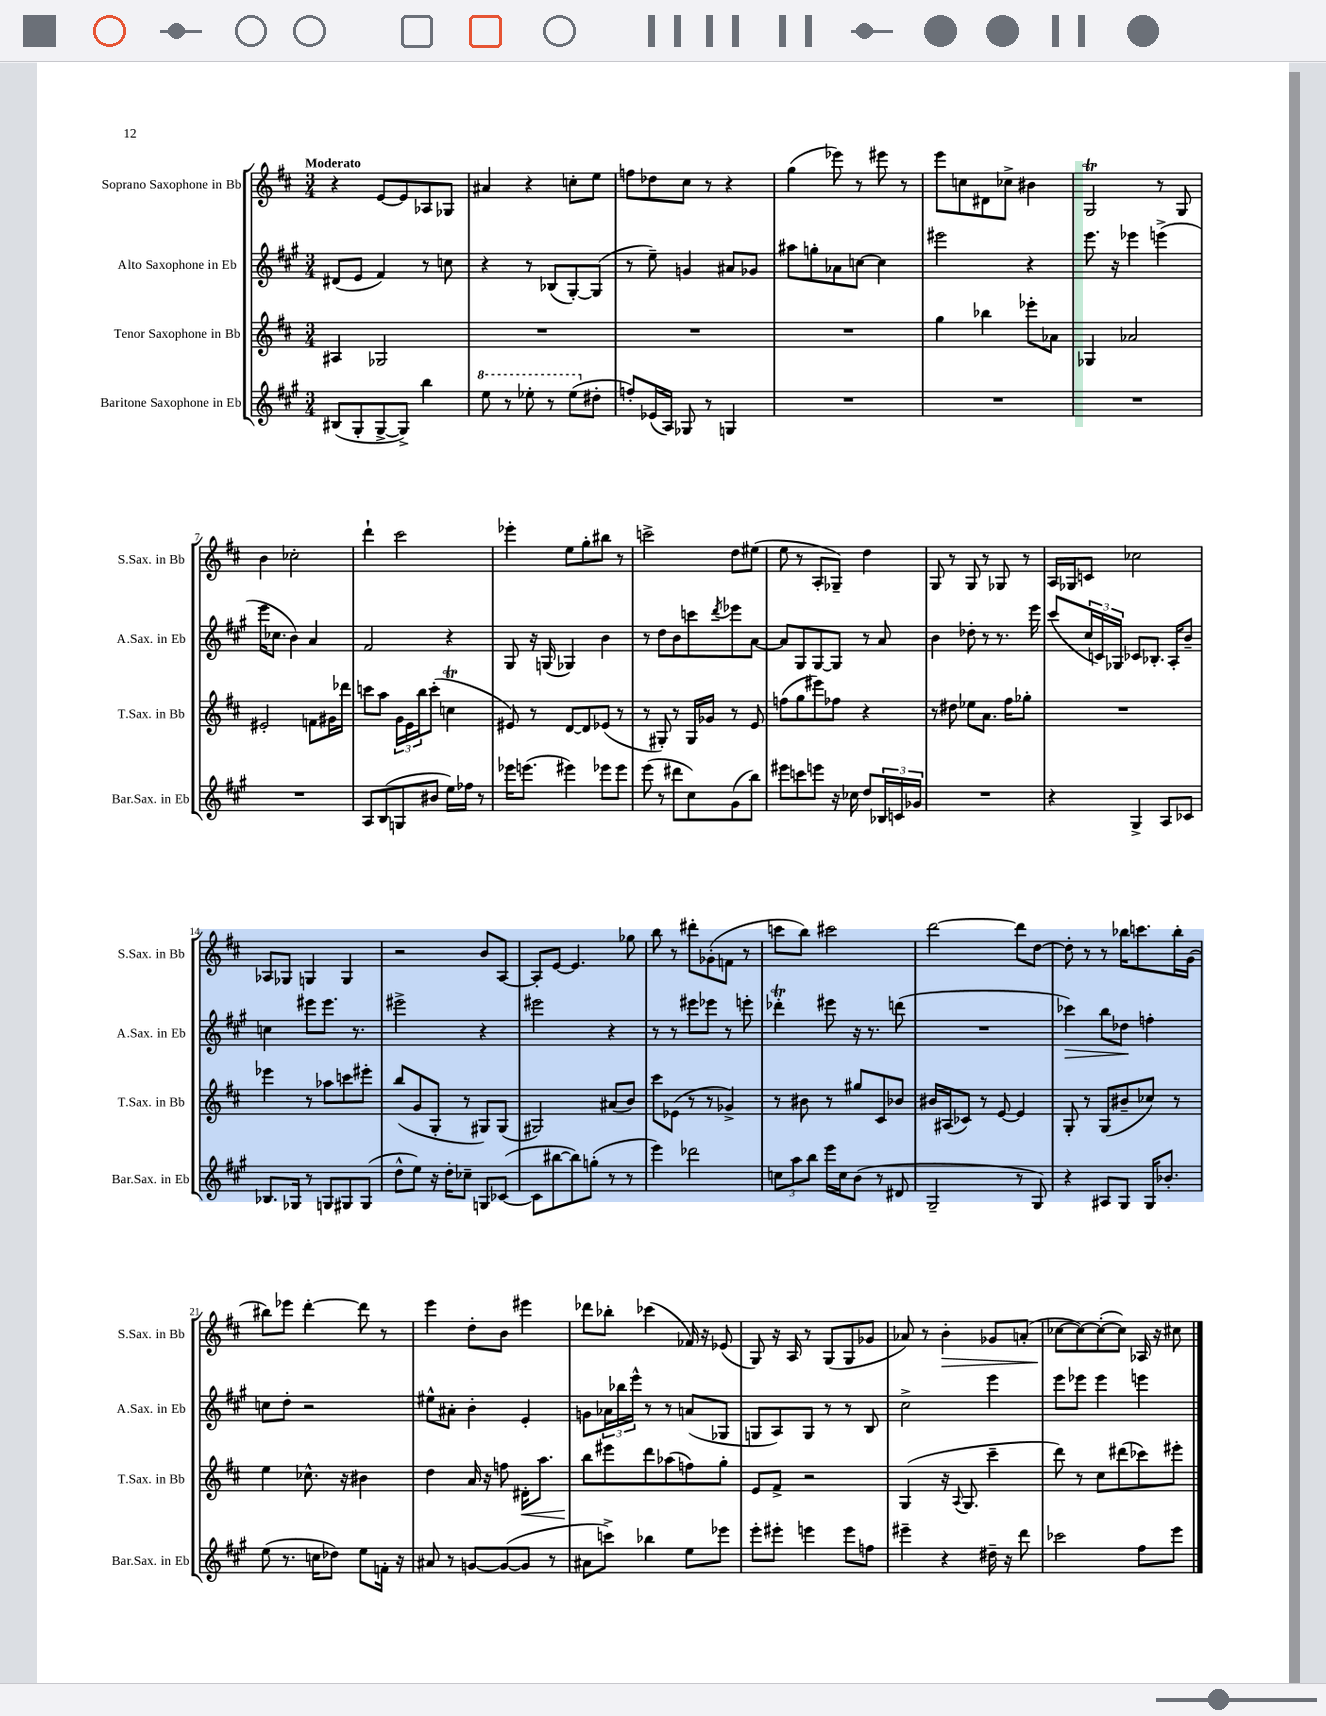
<<
\new StaffGroup <<
\new Staff = "s0" \with { instrumentName = "Soprano Saxophone in Bb" shortInstrumentName = "S.Sax. in Bb" } {
    \clef treble \key d \major \numericTimeSignature \time 3/4 \tempo "Moderato"
    r4 e'8~ e'8 aes8 ges8 |
    ais'4 r4 c''8-. e''8 |
    f''8 des''8 cis''8 r8 r4 |
    g''4( ees'''8) r8 eis'''8 r8 |
    e'''8 c''8 dis'8 ces''8-> bis'4 |
    g2\trill r8 g8 |
    b'4 ces''2-. |
    d'''4-! cis'''2 |
    ees'''4-. e''8 g''8-. bis''8 r8 |
    c'''2-> d''8 eis''8( |
    e''8 r8 a8-. ges8--) d''4 |
    g8 r8 g8 r8 ges8 r8 |
    a16 ges16 c'8 ces''2 |
    aes8 ges8 g4 g4 |
    r2 b'8 a8~ |
    a8-. e'8~ e'4. ges''8 |
    b''8 r8 dis'''8-. ges'8-.( f'8 r8 |
    c'''8 b''8) cis'''2 |
    d'''2~ d'''8 d''8~ |
    d''8-. r8 r8 bes''16 c'''8. bes''16-. g'16( |
    bis''8) ees'''8 d'''4~-. d'''8 r8 |
    e'''4 d''8-. b'8 eis'''4 |
    des'''8 bes''8-. ces'''4( fes'16) r16 ees'8( |
    g8) r16 a16 r8 g8( g8 ges'8 |
    aes'8) r8 b'4-.\> ges'8 a'8-.( |
    ces''8~\! ces''8~) ces''8~-.( ces''8) aes16 r16 cis''8 \bar "|." |
}
\new Staff = "s1" \with { instrumentName = "Alto Saxophone in Eb" shortInstrumentName = "A.Sax. in Eb" } {
    \clef treble \key a \major \numericTimeSignature \time 3/4
    dis'8( e'8 fis'4) r8 c''8 |
    r4 r8 bes8( gis8~-.) gis8( |
    r8 e''8--) g'4 ais'8 ges'8 |
    ais''8 g''8-. aes'8 c''8~ c''4 |
    eis'''2 r4 |
    e'''8. r16 ees'''4 e'''4->( |
    e'''16 ces''8. b'4) a'4 |
    fis'2 r4 |
    gis8 r16 g16( ges4) b'4 |
    r8 d''8 b'8 c'''8 \acciaccatura { d'''8 } ees'''8 a'8~ |
    a'8 gis8 gis8~ gis8 r8 a'8 |
    b'4 des''8-. r8 r8. e'''16 |
    cis'''8( \tuplet 3/2 { cis''16 c'16) ges16 } ces'8 bes8.-. a16-. b'8-- |
    c''4 eis'''8 eis'''8. r8. |
    eis'''2-> r4 |
    eis'''2 r4 |
    r8 r8 eis'''8 ees'''8 r8 e'''8-. |
    des'''4-.\trill eis'''8 r16 r8. d'''8( |
    R2. |
    ces'''4\>) b''8 des''8\! f''4-. |
    c''8 d''8-. r2 |
    eis''8-^ ais'8-. b'4-. e'4-. |
    g'8 \tuplet 3/2 { aes'16 bes''16 e'''16-^ } r8 r8 a'8( ges8 |
    g8 a8) g8 r8 r8 b8 |
    cis''2-> e'''4 |
    e'''8 ees'''8 ees'''4 e'''4 \bar "|." |
}
\new Staff = "s2" \with { instrumentName = "Tenor Saxophone in Bb" shortInstrumentName = "T.Sax. in Bb" } {
    \clef treble \key d \major \numericTimeSignature \time 3/4
    ais4 ges2 |
    R2. |
    R2. |
    R2. |
    g''4 bes''4 ees'''8-. aes'8 |
    ges4 aes'2 |
    eis'2-. f'8 gis'16 des'''16 |
    c'''8 a''8 \tuplet 3/2 { g'16 e'16 b''16 } c'''8-.( c''4\trill |
    eis'8) r8 d'8~ d'8 ees'8( r8 |
    r8 gis8-.) r8 gis16 ges'16 r8 e'8 |
    f''8( g''8 eis'''8) fes''8 r4 |
    r8 dis''8 ees''8 a'8. fis''16 ges''8-. |
    R2. |
    ees'''4 r8 aes''8 c'''8 eis'''8-. |
    b''8( g'8 g8-. r8 gis8) gis8( |
    gis2) ais'8( b'8) |
    cis'''8 ees'8( r8 r8 ges'4->) |
    r8 bis'8 r8 gis''8 cis'8 bes'8 |
    bis'16 ais16( ces'8) r8 e'8~ e'4 |
    g8-. r8 g8( bis'8-- ces''8) r8 |
    e''4 ces''8.-^ r16 bis'4 |
    d''4 a'16 r16 f''8 dis'16-.\< a''8. |
    b''8\! eis'''8 d'''8 aes''8( f''8) g''8-. |
    e'8 fis'8-> r2 |
    g4( r16 \appoggiatura { a8 } g8. cis'''4-- |
    d'''8) r8 cis''8 dis'''8( ces'''8) eis'''8-. \bar "|." |
}
\new Staff = "s3" \with { instrumentName = "Baritone Saxophone in Eb" shortInstrumentName = "Bar.Sax. in Eb" } {
    \clef treble \key a \major \numericTimeSignature \time 3/4
    bis8( gis8-. gis8~-> gis8->) b''4 |
    \ottava #1 e'''8 r8 ees'''8-. r8 ees'''8( \ottava #0 dis''8-. |
    f''8-.) ees'16( a16) ges8 r8 g4 |
    R2. |
    R2. |
    R2. |
    R2. |
    a8 b8( g8 bis'8 e''16) fes''16 r8 |
    ees'''16 e'''8.( eis'''4) ees'''8 ees'''8 |
    e'''8( r8 dis'''8 cis''8) gis'8( b''8) |
    eis'''8 c'''8 e'''8 r16 ces''16 d''8 \tuplet 3/2 { bes16 c'16 ges'16 } |
    R2. |
    r4 gis4-> a8 ces'8 |
    bes8. ges16 r8 g8 gis8 gis8( |
    d''8-^ e''8) r16 d''16-. ces''8-- g8 ces'8~( |
    ces'8 bis''8~ bis''8) g''8-.( r8 r8 |
    e'''4) des'''2 |
    \tuplet 3/2 { c''8 a''8 b''8 } e'''16 c''16 b'8( r8 dis'8 |
    gis2-- r8 gis8) |
    r4 ais8 gis8 gis16 bes'8.-. |
    e''8( r8. c''16 des''8) e''8 f'16-. r16 |
    ais'8 r8 g'8~ g'8~( g'8 r8 |
    ais'8 c'''8->) bes''4 e''8 ees'''8 |
    e'''8-. eis'''8-. e'''4 e'''8 f''8 |
    eis'''4-- r4 dis''16-- r16 d'''8 |
    ces'''2 fis''8 e'''8 \bar "|." |
}
>>
>>
